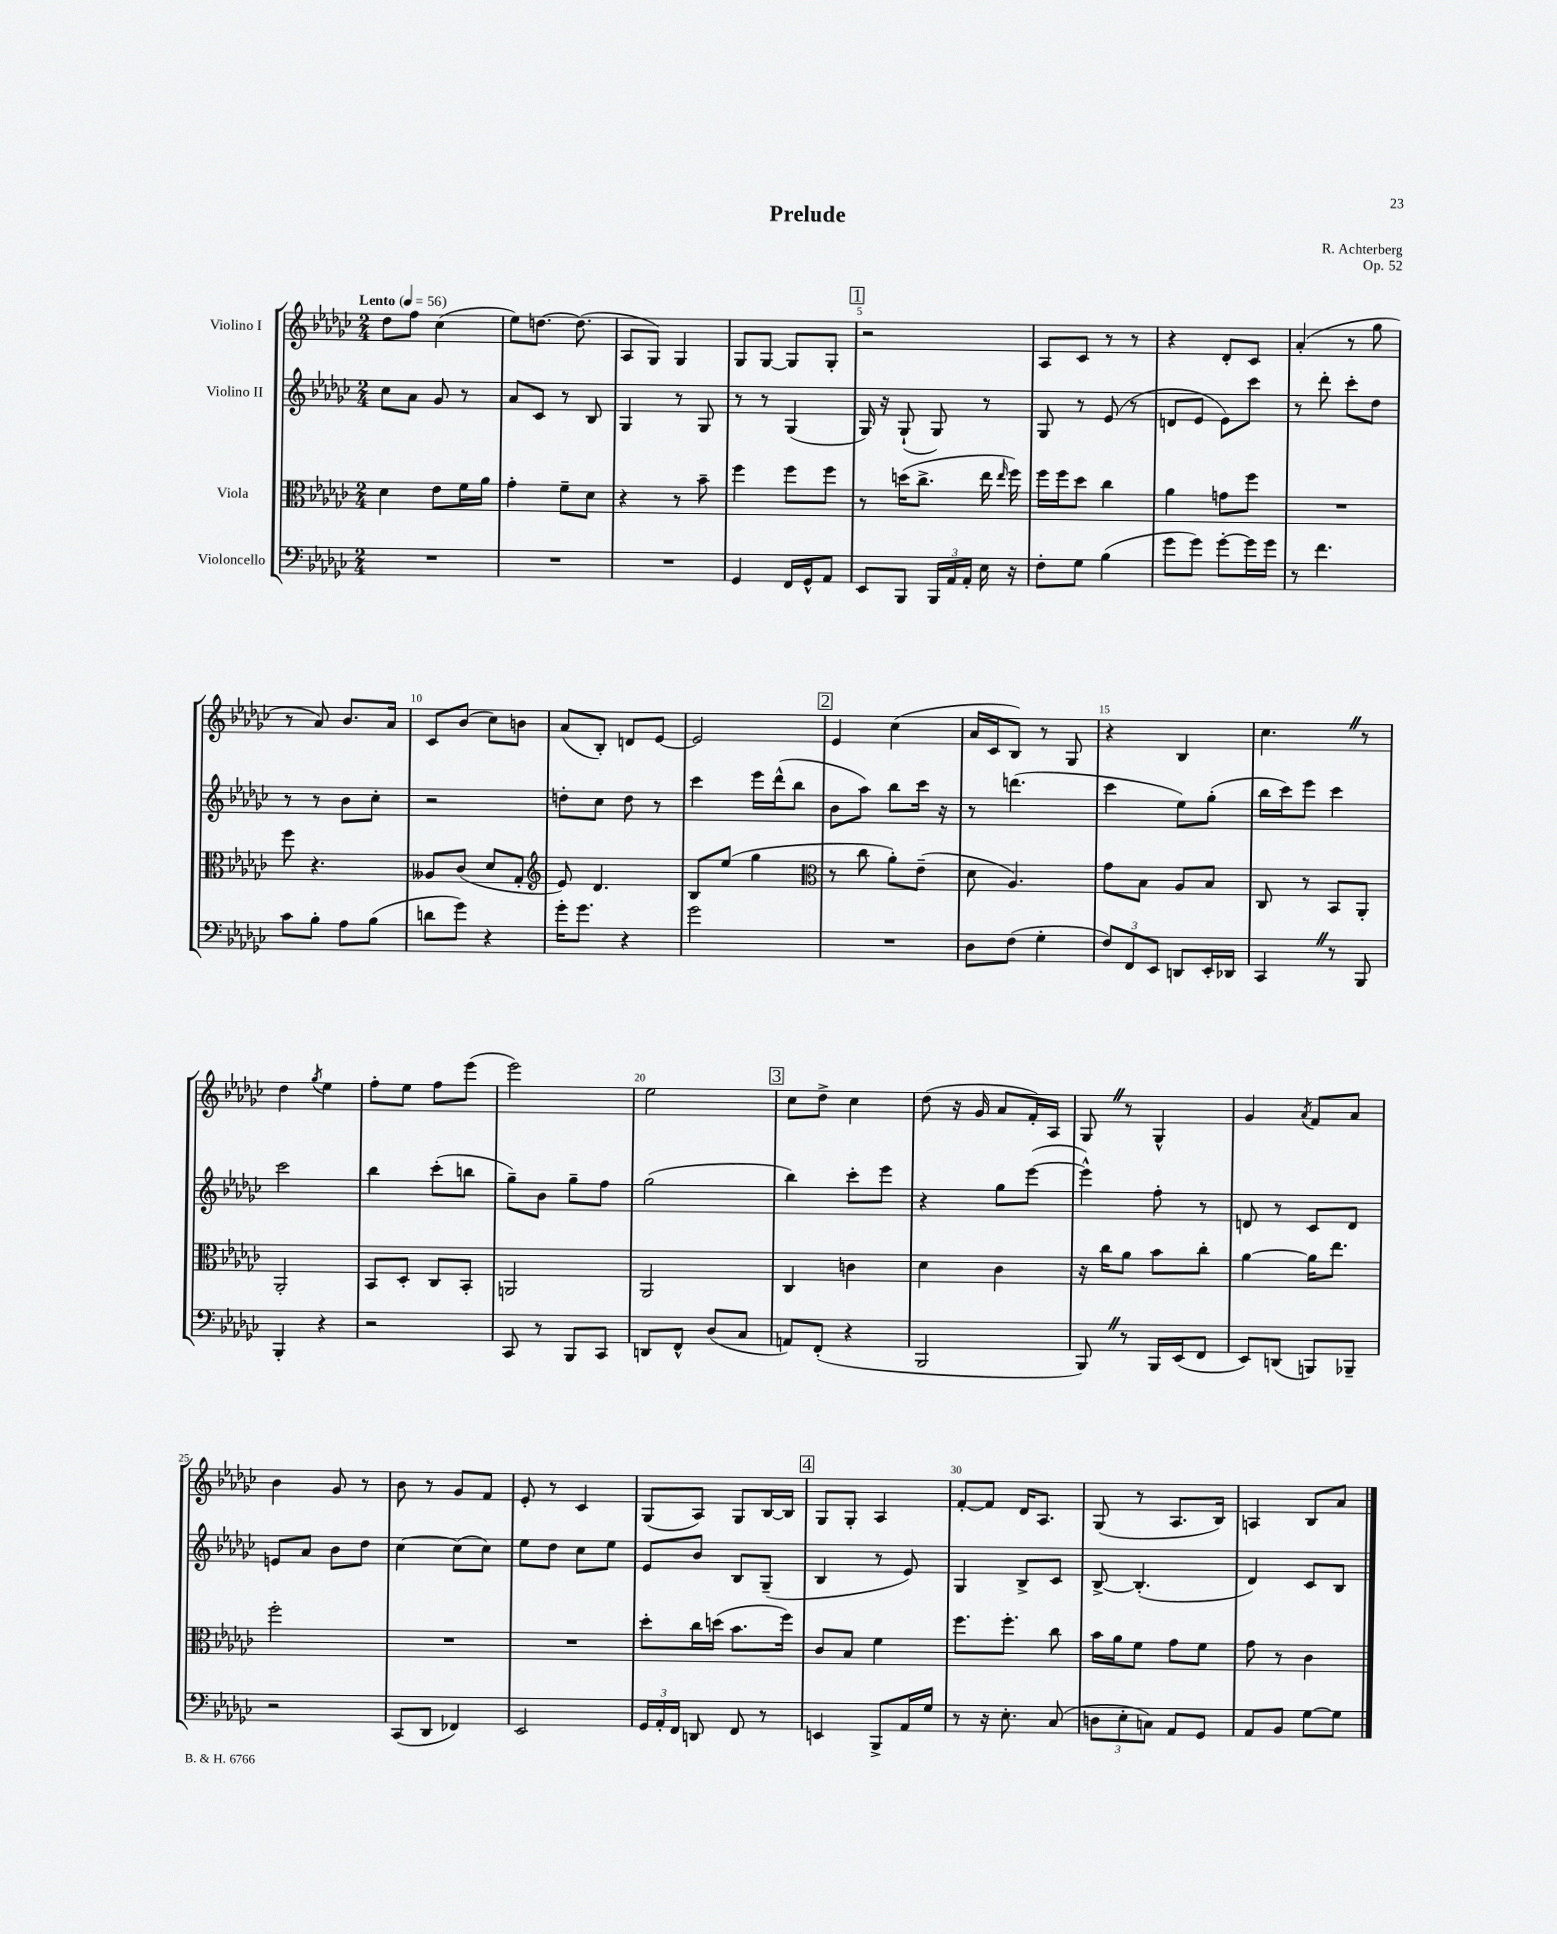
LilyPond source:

\header { title = "Prelude" composer = "R. Achterberg" opus = "Op. 52" }
<<
\new StaffGroup <<
\new Staff = "s0" \with { instrumentName = "Violino I" } {
    \clef treble \key ges \major \numericTimeSignature \time 2/4 \tempo "Lento" 4 = 56
    \autoBeamOff des''8[ f''8] ces''4( |
    ees''8[) d''8.]~ d''8.( |
    aes8[ ges8]) ges4 |
    ges8[ ges8]~ ges8[ ges8]-. |
    \mark \markup { \box "1" } r2 |
    aes8[ ces'8] r8 r8 |
    r4 des'8[-. ces'8] |
    aes'4-.( r8 ges''8 |
    r8 aes'8) bes'8.[ aes'16] |
    ces'8[ bes'8]( ces''8[) b'8] |
    aes'8[( bes8]-.) d'8[ ees'8]~ |
    ees'2 |
    \mark \markup { \box "2" } ees'4 ces''4( |
    aes'16[ ces'16 bes8]) r8 ges8 |
    r4 bes4 |
    ces''4. \once \override BreathingSign.text = \markup { \musicglyph "scripts.caesura.straight" } \breathe r8 |
    des''4 \acciaccatura { ges''8 } ees''4 |
    f''8[-. ees''8] f''8[ ees'''8]( |
    ees'''2) |
    ees''2 |
    \mark \markup { \box "3" } ces''8[ des''8]-> ces''4 |
    des''8( r16 ges'16 aes'8[ f'16-.) aes16] |
    ges8 \once \override BreathingSign.text = \markup { \musicglyph "scripts.caesura.straight" } \breathe r8 ges4-^ |
    ges'4 \acciaccatura { aes'8 } f'8[ aes'8] |
    bes'4 ges'8 r8 |
    bes'8 r8 ges'8[ f'8] |
    ees'8-. r8 ces'4 |
    ges8[( aes8]) ges8[ bes16~ bes16] |
    \mark \markup { \box "4" } ges8[ ges8]-. aes4 |
    f'8[~-. f'8] des'16[ aes8.] |
    ges8( r8 aes8.[ bes16]) |
    a4 bes8[ aes'8] \bar "|." |
}
\new Staff = "s1" \with { instrumentName = "Violino II" } {
    \clef treble \key ges \major \numericTimeSignature \time 2/4
    \autoBeamOff ces''8[ aes'8] ges'8 r8 |
    aes'8[ ces'8] r8 bes8 |
    ges4 r8 ges8 |
    r8 r8 ges4( |
    \mark \markup { \box "1" } ges16) r16 ges8-!( ges8) r8 |
    ges8 r8 ees'8( r8 |
    d'8[ ees'8] ees'8[) ces'''8] |
    r8 des'''8-. ces'''8[-. des''8] |
    r8 r8 bes'8[ ces''8]-. |
    r2 |
    d''8[-. ces''8] d''8 r8 |
    ces'''4 ees'''16[ des'''16-^( bes''8] |
    \mark \markup { \box "2" } bes'8[ aes''8]) bes''8[ ces'''16] r16 |
    r8 d'''4.( |
    ces'''4 ees''8[) ges''8]-.( |
    bes''16[ ces'''16) ees'''8] ces'''4 |
    ces'''2 |
    bes''4 ces'''8[-.( b''8] |
    ges''8[--) bes'8] ges''8[-- f''8] |
    ges''2( |
    \mark \markup { \box "3" } bes''4) ces'''8[-. ees'''8] |
    r4 ges''8[ ees'''8]~( |
    ees'''4-^) f''8-. r8 |
    d'8 r8 ces'8[ d'8] |
    e'8[ aes'8] bes'8[ des''8] |
    ces''4~ ces''8[( ces''8]) |
    ees''8[ des''8] ces''8[ ees''8] |
    ees'8[ bes'8] bes8[ ges8]--( |
    \mark \markup { \box "4" } bes4 r8 ees'8) |
    ges4 bes8[-> ces'8] |
    bes8~-> bes4.-.( |
    des'4) ces'8[ bes8] \bar "|." |
}
\new Staff = "s2" \with { instrumentName = "Viola" } {
    \clef alto \key ges \major \numericTimeSignature \time 2/4
    \autoBeamOff des'4 ees'8[ f'16 aes'16] |
    ges'4-. f'8[-- des'8] |
    r4 r8 bes'8-- |
    f''4 f''8[ f''8] |
    \mark \markup { \box "1" } r8 d''16[( ces''8.]-> ees''16 \grace { ees''16 } f''16) |
    f''16[ f''16 des''8] ces''4 |
    aes'4 g'8[ f''8] |
    R2 |
    f''8 r4. |
    aeses8[ ces'8]( des'8[ ges8]-. |
    \clef treble ees'8) des'4. |
    bes8[ ees''8]( ges''4 |
    \mark \markup { \box "2" } \clef alto r8 ces''8 aes'8[-.) ees'8]--( |
    des'8 aes4.) |
    ges'8[ bes8] aes8[ bes8] |
    ces8 r8 bes,8[ aes,8]-. |
    aes,2-. |
    bes,8[ des8]-. ces8[ bes,8]-. |
    a,2 |
    aes,2 |
    \mark \markup { \box "3" } ces4 c'4 |
    des'4 ces'4 |
    r16 ces''16[ aes'8] bes'8[ ces''8]-. |
    aes'4~ aes'16[ ees''8.] |
    f''2-. |
    R2 |
    R2 |
    des''8[-. ces''16 d''16]( bes'8.[ f''16]) |
    \mark \markup { \box "4" } ces'8[ bes8] f'4 |
    f''8.[ f''8.]-. ces''8 |
    bes'16[ aes'16 f'8] ges'8[ f'8] |
    ges'8 r8 ces'4 \bar "|." |
}
\new Staff = "s3" \with { instrumentName = "Violoncello" } {
    \clef bass \key ges \major \numericTimeSignature \time 2/4
    \autoBeamOff R2 |
    R2 |
    R2 |
    ges,4 f,16[ ges,16-^ aes,8] |
    \mark \markup { \box "1" } ees,8[ bes,,8] \tuplet 3/2 { bes,,16[ aes,16 aes,16]-. } ees16 r16 |
    f8[-. ges8] bes4( |
    ges'8[ ges'8]) ges'8[~-. ges'16 ges'16] |
    r8 f'4. |
    ces'8[ bes8]-. aes8[ bes8]( |
    d'8[ ges'8]) r4 |
    ges'16[-. ges'8.] r4 |
    ges'2 |
    \mark \markup { \box "2" } R2 |
    des8[ f8]( ges4-. |
    \tuplet 3/2 { f8[) f,8 ees,8] } d,8[ ees,16-. des,16] |
    ces,4 \once \override BreathingSign.text = \markup { \musicglyph "scripts.caesura.straight" } \breathe r8 bes,,8 |
    bes,,4-. r4 |
    r2 |
    ces,8 r8 bes,,8[ ces,8] |
    d,8[ f,8]-^ des8[( ces8] |
    \mark \markup { \box "3" } a,8[) f,8]-.( r4 |
    bes,,2 |
    bes,,8) \once \override BreathingSign.text = \markup { \musicglyph "scripts.caesura.straight" } \breathe r8 bes,,16[ ees,16( f,8] |
    ees,8[) d,8]( b,,8[) bes,,8]-- |
    r2 |
    ces,8[( des,8] fes,4) |
    ees,2 |
    \tuplet 3/2 { ges,16[ aes,16-. f,16] } d,8 f,8 r8 |
    \mark \markup { \box "4" } e,4 bes,,8[-> aes,16 ges16] |
    r8 r16 ees8.-. ces8( |
    \tuplet 3/2 { d8[ ees8-. c8]) } aes,8[ ges,8] |
    aes,8[ bes,8] ges8[~ ges8] \bar "|." |
}
>>
>>
\layout { \context { \Score \override BarNumber.break-visibility = ##(#f #t #t) barNumberVisibility = #(every-nth-bar-number-visible 5) } }
